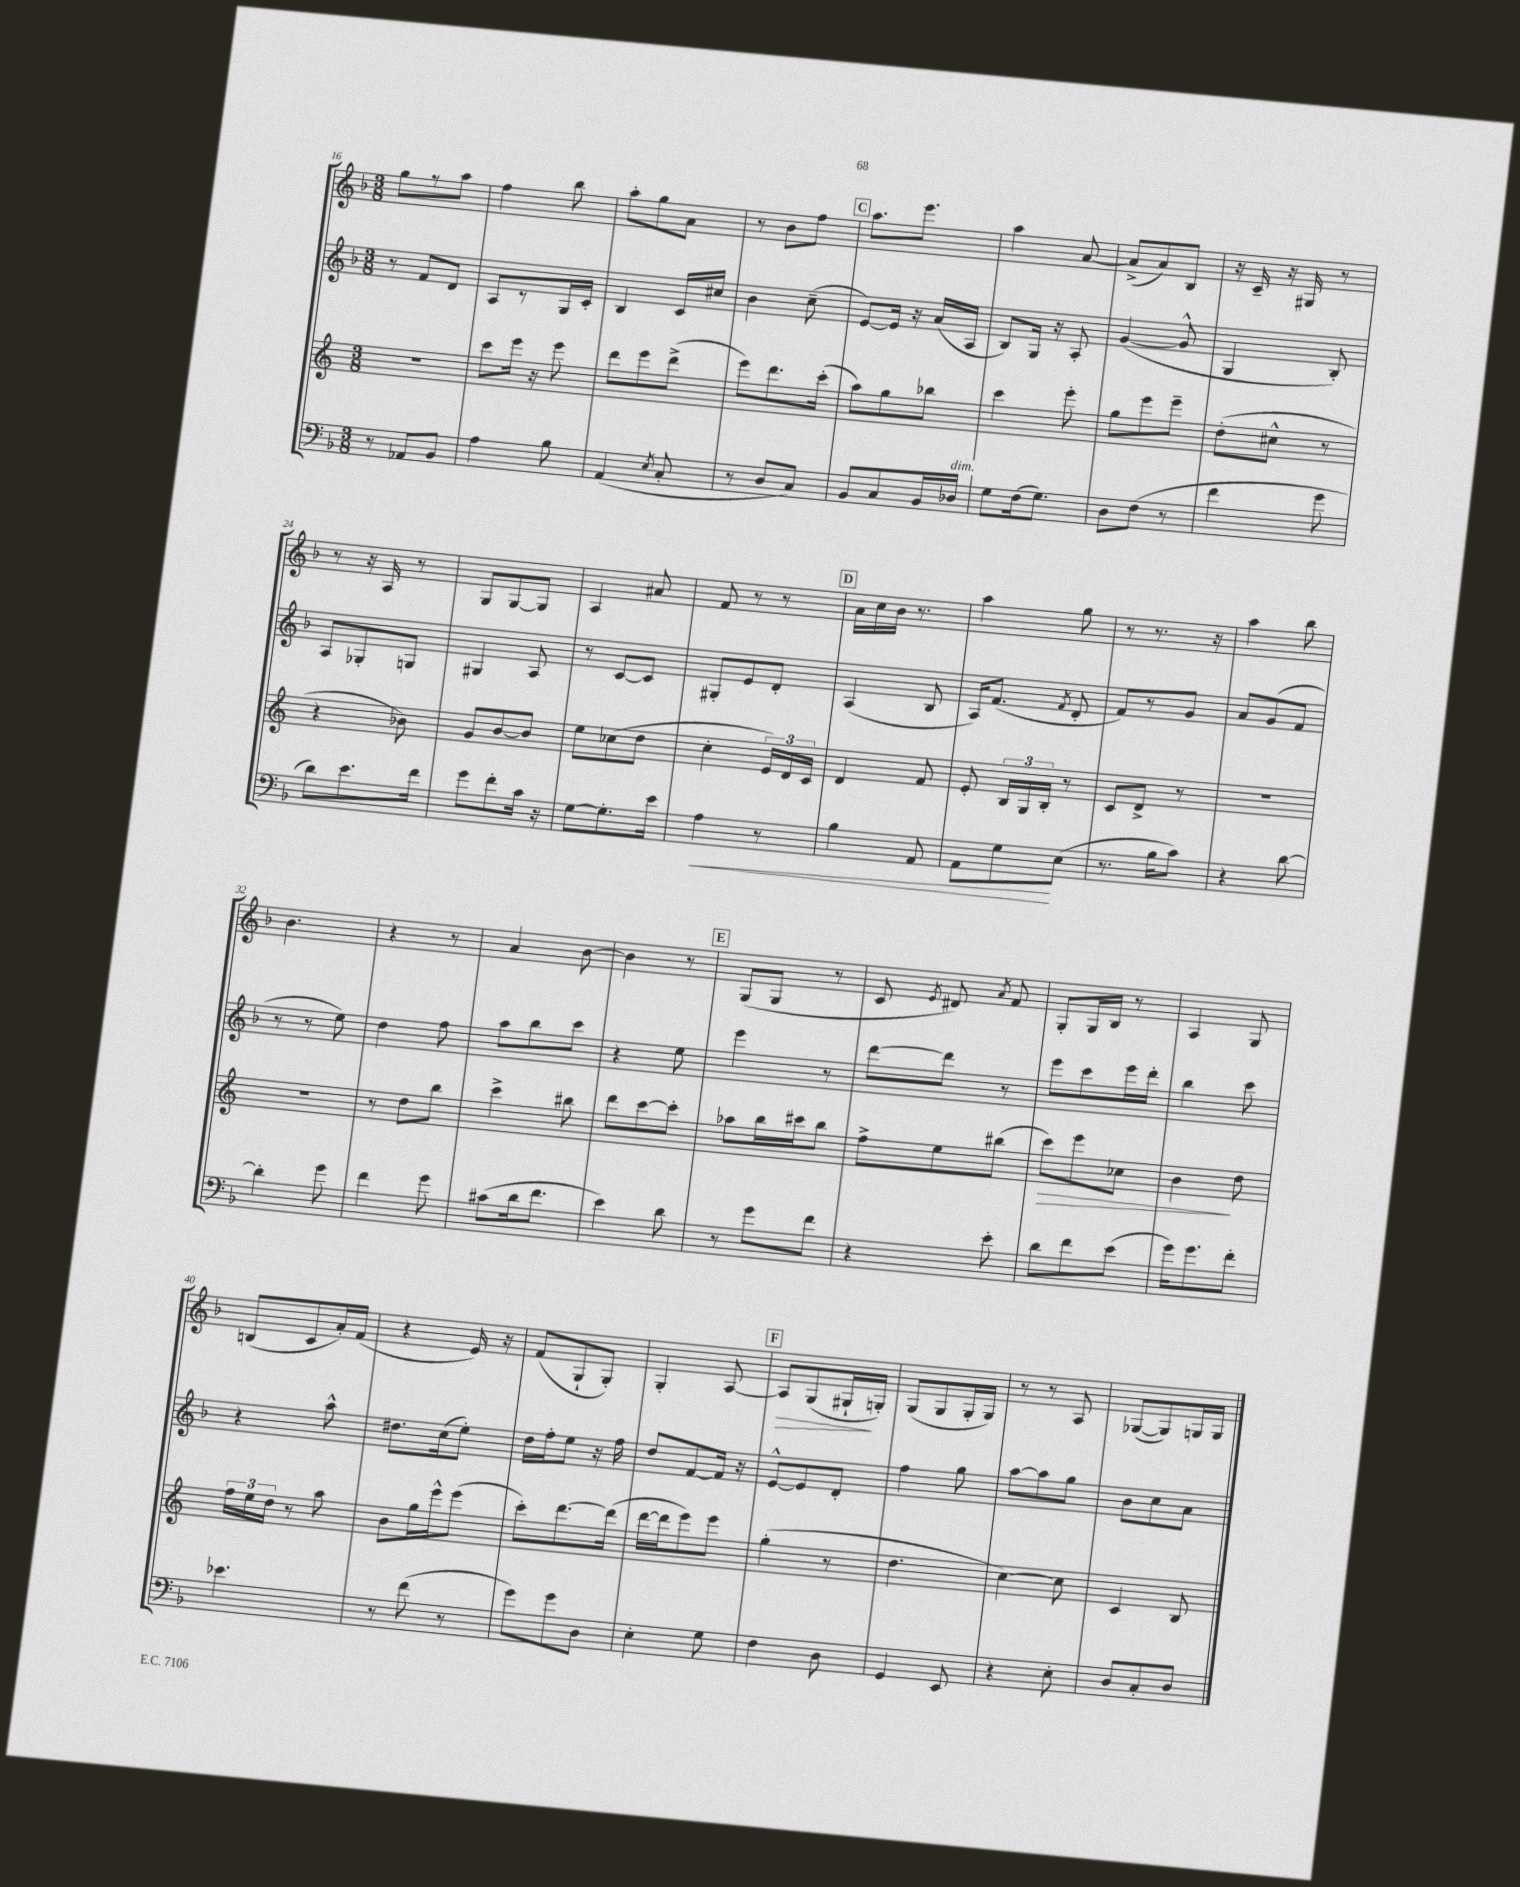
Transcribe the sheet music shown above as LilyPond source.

<<
\new StaffGroup <<
\new Staff = "s0" {
    \clef treble \key f \major \numericTimeSignature \time 3/8
    \autoBeamOff g''8[ r8 a''8] |
    f''4 bes''8 |
    a''8[-. g''8 a'8] |
    r8 bes'8[ f''8] |
    \mark \markup { \box "C" } a''8.[ e'''8.] |
    a''4 a'8~ |
    a'8[->( a'8) bes8] |
    r16 c'16-- r16 gis16 r8 |
    r8 r16 a16 r8 |
    g8[ g8~ g8] |
    a4 ais'8 |
    f'8 r8 r8 |
    \mark \markup { \box "D" } a'16[ c''16 bes'16] r8. |
    a''4 g''8 |
    r8 r8. r16 |
    a''4 bes''8 |
    bes'4. |
    r4 r8 |
    a'4 bes'8~ |
    bes'4 r8 |
    \mark \markup { \box "E" } g8[( g8] r8 |
    c'8 \acciaccatura { e'8 } dis'8) \acciaccatura { a'8 } f'8 |
    g8[-. g16 bes16] r8 |
    a4 g8 |
    b8[( c'8 a'16-.) f'16]( |
    r4 e'16) r16 |
    f'8[( g8-! g8]-.) |
    g4-. a8~ |
    \mark \markup { \box "F" } a8[\> g8( gis16-!\! g16]-.) |
    g8[( g8 g16-. g16]) |
    r8 r8 a8 |
    ges8[~( ges8) g16 g16] \bar "|." |
}
\new Staff = "s1" {
    \clef treble \key f \major \numericTimeSignature \time 3/8
    \autoBeamOff r8 f'8[ d'8] |
    a8[ r8 g16 c'16]-. |
    bes4 c'16[ cis''16] |
    bes'4 c''8--( |
    \mark \markup { \box "C" } e'8[~) e'16] r16 a'16[( a16] |
    bes8[) g16] r16 a8-. |
    g'4~( g'8-^ |
    g4 bes8-.) |
    a8[ ges8-. g8] |
    gis4 a8 |
    r8 c'8[~ c'8] |
    gis8[-. e'8 d'8]-. |
    \mark \markup { \box "D" } a4( bes8 |
    a16[) f'8.]( \acciaccatura { f'8 } d'8-. |
    f'8[) r8 g'8] |
    a'8[ g'8( f'8] |
    r8 r8 e''8) |
    d''4 f''8 |
    a''8[ bes''8 c'''8] |
    r4 e''8 |
    \mark \markup { \box "E" } e'''4 r8 |
    d'''8[~ d'''8] r8 |
    e'''8[ c'''8 e'''16 d'''16]-. |
    bes''4 c'''8 |
    r4 a''8-^ |
    dis''8.[ c''16( e''8]-.) |
    d''16[ f''16-. e''8] r16 f''16 |
    d''8[ f'8~ f'16] r16 |
    \mark \markup { \box "F" } e'8[~-^ e'8 d'8]-. |
    f''4 g''8 |
    a''8[~ a''8 g''8] |
    bes'8[ c''8 a'8] \bar "|." |
}
\new Staff = "s2" {
    \clef treble \key c \major \numericTimeSignature \time 3/8
    \autoBeamOff R4. |
    c'''8[ e'''16] r16 e'''8 |
    d'''8[ e'''8 d'''8]->( |
    e'''8[) d'''8. c'''16]-.( |
    \mark \markup { \box "C" } a''8[) g''8 bes''8] |
    c'''4 e'''8-. |
    g''8[ e'''8 e'''8]-- |
    d''8[-.( cis''8]-^ r8 |
    r4 bes'8) |
    g'8[ b'8~ b'8] |
    e''8[ ces''8( d''8] |
    c''4-. \tuplet 3/2 { e'16[) d'16 c'16] } |
    \mark \markup { \box "D" } d'4 f'8 |
    e'8-. \tuplet 3/2 { b16[ g16 b16]-. } r8 |
    c'8[ d'8]-> r8 |
    R4. |
    R4. |
    r8 d''8[ b''8] |
    c'''4-> bis''8 |
    d'''8[ c'''8~ c'''8]-. |
    \mark \markup { \box "E" } aes''8[ b''16 cis'''16 b''8] |
    f''8[-> e''8 bis''8]( |
    c'''8[\>) e'''8 ces''8] |
    b'4\! d''8 |
    \tuplet 3/2 { f''16[ e''16 d''16] } r8 a''8 |
    b'8[ g''16 e'''16-^ e'''8]( |
    c'''8[-.) d'''8.~ d'''16]( |
    d'''16[~ d'''16 e'''8) e'''8] |
    \mark \markup { \box "F" } g''4-.( r8 |
    d''4. |
    c''4~) c''8 |
    c'4 b8 \bar "|." |
}
\new Staff = "s3" {
    \clef bass \key f \major \numericTimeSignature \time 3/8
    \autoBeamOff r8 aes,8[ bes,8] |
    a4 bes8 |
    a,4( \acciaccatura { e8 } c8-. |
    r8 d8[ c8]) |
    \mark \markup { \box "C" } bes,8[ c8 bes,16 des16]^\markup { \italic "dim." } |
    g8[ f16( g8.]) |
    d8[ f8]( r8 |
    f'4 g'8 |
    d'8[) e'8. f'16] |
    g'8[ f'8-. c'16] r16 |
    g8[~ g8.-. e'16] |
    a4\< r8 |
    \mark \markup { \box "D" } bes4 a,8 |
    a,8[ g8\! e8]( |
    r8. bes16[ c'8]) |
    r4 d'8~ |
    d'4-. g'8 |
    f'4 g'8 |
    cis'8[( d'16 f'8.] |
    e'4) d'8 |
    \mark \markup { \box "E" } r8 g'8[ f'8] |
    r4 e'8-. |
    d'8[ f'8 e'8]( |
    g'16[) g'8. f'8]-. |
    ees'4. |
    r8 f'8( r8 |
    g'8[) g'8 d8] |
    e4-. g8 |
    \mark \markup { \box "F" } f4 d8 |
    g,4 e,8 |
    r4 e8-. |
    d8[ c8-. d8] \bar "|." |
}
>>
>>
\layout { \context { \Score currentBarNumber = #16 } }
